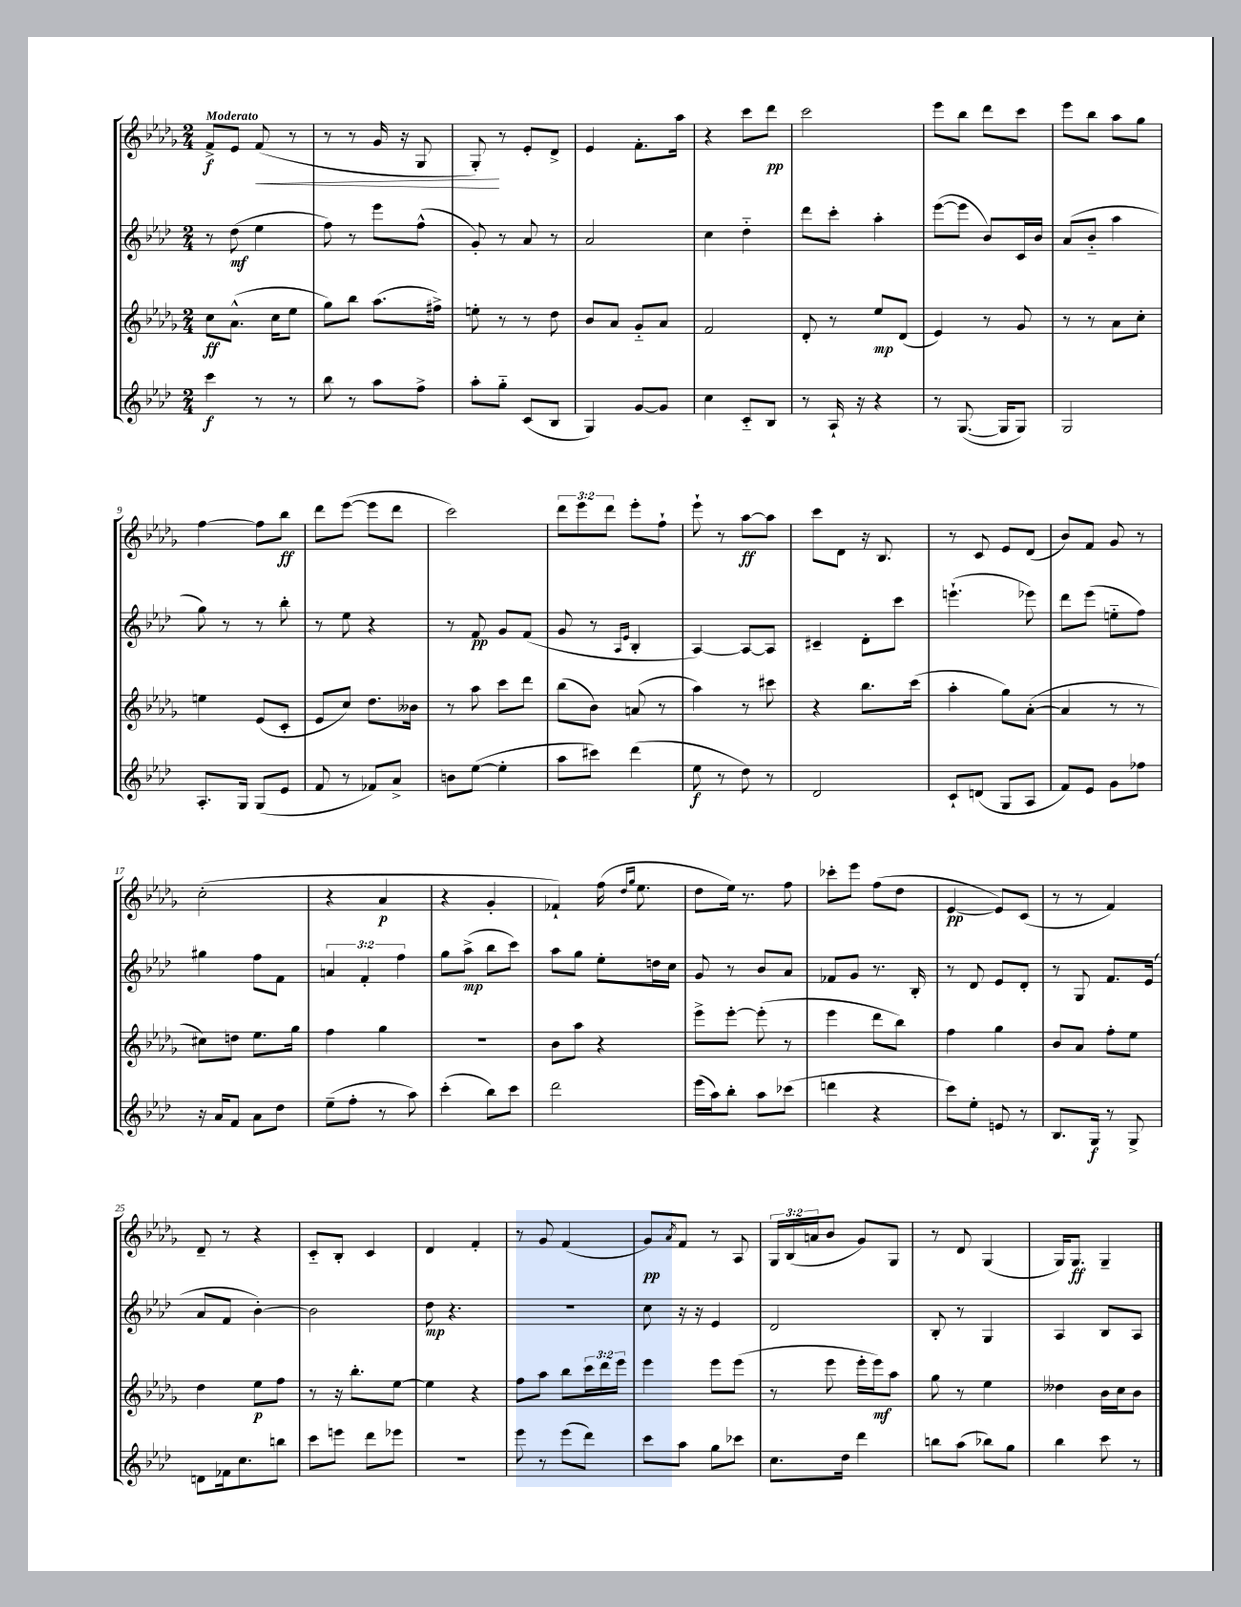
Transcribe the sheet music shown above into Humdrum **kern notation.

**kern	**kern	**kern	**kern
*staff4	*staff3	*staff2	*staff1
*clefG2	*clefG2	*clefG2	*clefG2
*k[b-e-a-d-]	*k[b-e-a-d-g-]	*k[b-e-a-d-]	*k[b-e-a-d-g-]
*M2/4	*M2/4	*M2/4	*M2/4
4ccc	8cc	8r	8f^
.	(8.a-^^	(8dd-	8e-
8r	.	4ee-	(8f
.	16cc	.	.
8r	8ee-	.	8r
=	=	=	=
8bb-	8gg-)	8ff)	8r
8r	8bb-	8r	8r
8aa-	(8.aa-	8eee-	16g-
.	.	.	16r
8ff^	.	(8ff^^	8G-
.	16ff#^)	.	.
=	=	=	=
8aa-'	8ee'	8g')	8G-')
8gg'~	8r	8r	8r
(8c	8r	8a-	8e-'
8B-	8dd-	8r	8d-^
=	=	=	=
4G)	8b-	2a-	4e-
.	8a-	.	.
[8g	8g-'~	.	8.f'
8g]	8a-	.	.
.	.	.	16aa-
=	=	=	=
4cc	2f	4cc	4r
8c'~	.	4dd-'~	8ccc
8B-	.	.	8ddd-
=	=	=	=
8r	8d-'	8ddd-	2ccc
16A-`	8r	8ccc'	.
16r	.	.	.
4r	8ee-	4aa-'	.
.	(8d-	.	.
=	=	=	=
8r	4e-)	([8eee-	8eee-
([8.G	.	8eee-]	8bb-
.	8r	8b-)	8ddd-
16G]	.	.	.
8G)	8g-	16c	8ccc
.	.	16b-	.
=	=	=	=
2G	8r	(8a-	8eee-
.	8r	8b-'~	8bb-
.	8a-	4aa-	8aa-
.	8cc'	.	8gg-
=	=	=	=
8.A-'	4ee	8gg)	[4ff
.	.	8r	.
16G	.	.	.
(8G	(8e-	8r	8ff]
8e-	8c'	8bb-'	8bb-
=	=	=	=
8f	8e-	8r	8ddd-
8r	8cc)	8ee-	([8eee-
8f-)	8.dd-	4r	8eee-]
8a-^	.	.	8ddd-
.	16b--	.	.
=	=	=	=
8b	8r	8r	2ccc)
([8ee-	8aa-	8f	.
4ee-']	8ccc	8g	.
.	8ddd-	(8f	.
=	=	=	=
8aa-	(8bb-	8g	12ddd-
.	.	.	12eee-
8ccc#)	8b-)	8r	.
.	.	.	12ddd-
.	.	16qqA-	.
.	.	16qqe-	.
(4ddd-	(8a	4B-'	8eee-'
.	8r	.	8ff`
=	=	=	=
8ee-	4aa-)	[4A-)	8eee-`
8r	.	.	8r
8dd-)	8r	8A-_	[8aa-
8r	8ccc#	8A-]	8aa-]
=	=	=	=
2d-	4r	4c#~	8ccc
.	.	.	8d-
.	8.bb-	8d-'	16r
.	.	.	8.B-
.	.	8ccc	.
.	(16ccc	.	.
=	=	=	=
8c`	4aa-'	(4.eee`	8r
(8d	.	.	8c
8G	8gg-)	.	8e-
8A-	([8a-'	8eee-)	(8d-
=	=	=	=
8f)	4a-]	8ddd-	8b-)
8e-	.	(8eee-	8f
8g	8r	8ee'~	8g-
8ff-	8r	8ff)	8r
=	=	=	=
16r	8cc#)	4gg#	(2cc'
16a-	.	.	.
8f	8dd	.	.
8a-	8.ee-	8ff	.
8dd-	.	8f	.
.	16gg-	.	.
=	=	=	=
(8ee-~	4ff	6a	4r
8ff'	.	.	.
.	.	6f'	.
8r	4gg-	.	4a-
.	.	6ff	.
8aa-)	.	.	.
=	=	=	=
(4ccc'	2r	8gg	4r
.	.	(8aa-^	.
8bb-)	.	8bb-	4g-'
8ccc	.	8ccc)	.
=	=	=	=
2ddd-	8b-	8aa-	4f-`)
.	8aa-	8gg	.
.	4r	8ee-'	(16ff
.	.	.	16qqdd-
.	.	.	16qqgg-
.	.	.	8.ee-
.	.	16dd	.
.	.	16cc	.
=	=	=	=
(16eee-	8eee-^	8g	8dd-
16aa-)	.	.	.
8bb-'	[8eee-'	8r	16ee-)
.	.	.	8.r
8aa-	(8eee-']	8b-	.
(8ccc-	8r	8a-	8ff
=	=	=	=
4ddd	4eee-	8f-	8ccc-'
.	.	8g	8eee-
4r	8ddd-	8.r	(8ff
.	8bb-)	.	8dd-
.	.	16B-'	.
=	=	=	=
8ccc)	4ff	8r	[4e-
8ee-'	.	8d-	.
8e	4gg-	8e-	8e-])
8r	.	8d-'	(8c
=	=	=	=
8.B-	8b-	8r	8r
.	8a-	8G	8r
16G	.	.	.
8r	8ff'	8.f	4f)
8G^	8ee-	.	.
.	.	(16e-	.
=	=	=	=
8d	4dd-	8a-	8d-~
16f-	.	8f	8r
8.cc	.	.	.
.	8ee-	[4b-')	4r
8bb	8ff	.	.
=	=	=	=
8ccc	8r	2b-]	8c'~
8eee	16r	.	8B-'
.	8.bb-'	.	.
8ddd-	.	.	4c
8eee-	[8ee-	.	.
=	=	=	=
2r	4ee-]	8dd-	4d-
.	.	4.r	.
.	4r	.	4f'
=	=	=	=
8eee-	8ff	2r	8r
8r	8aa-	.	8g-
(8eee-	8bb-	.	(4f
8ddd-)	24ccc	.	.
.	24ddd-	.	.
.	24eee-	.	.
=	=	=	=
8ccc	4eee-	8cc	8g-)
.	.	.	8qa-
8aa-	.	16r	8f
.	.	16r	.
8gg	8eee-	4e-	8r
8ccc-	(8eee-	.	8A-
=	=	=	=
8.cc	8r	2d-	24G-
.	.	.	(24B-
.	.	.	24a
.	8eee-	.	8b-
16dd-	.	.	.
4ddd-	16eee-'	.	8g-)
.	16eee-)	.	.
.	8aa-	.	8G-
=	=	=	=
8bb	8gg-	8B-'	8r
(8aa-	8r	8r	8d-
8bb-)	4ee-	4G	(4G-
8gg	.	.	.
=	=	=	=
4bb-	4dd--	4A-	16G-)
.	.	.	8.G-
8ccc	16b-	8B-	4G-~
.	16cc	.	.
8r	8b-	8A-	.
==	==	==	==
*-	*-	*-	*-
